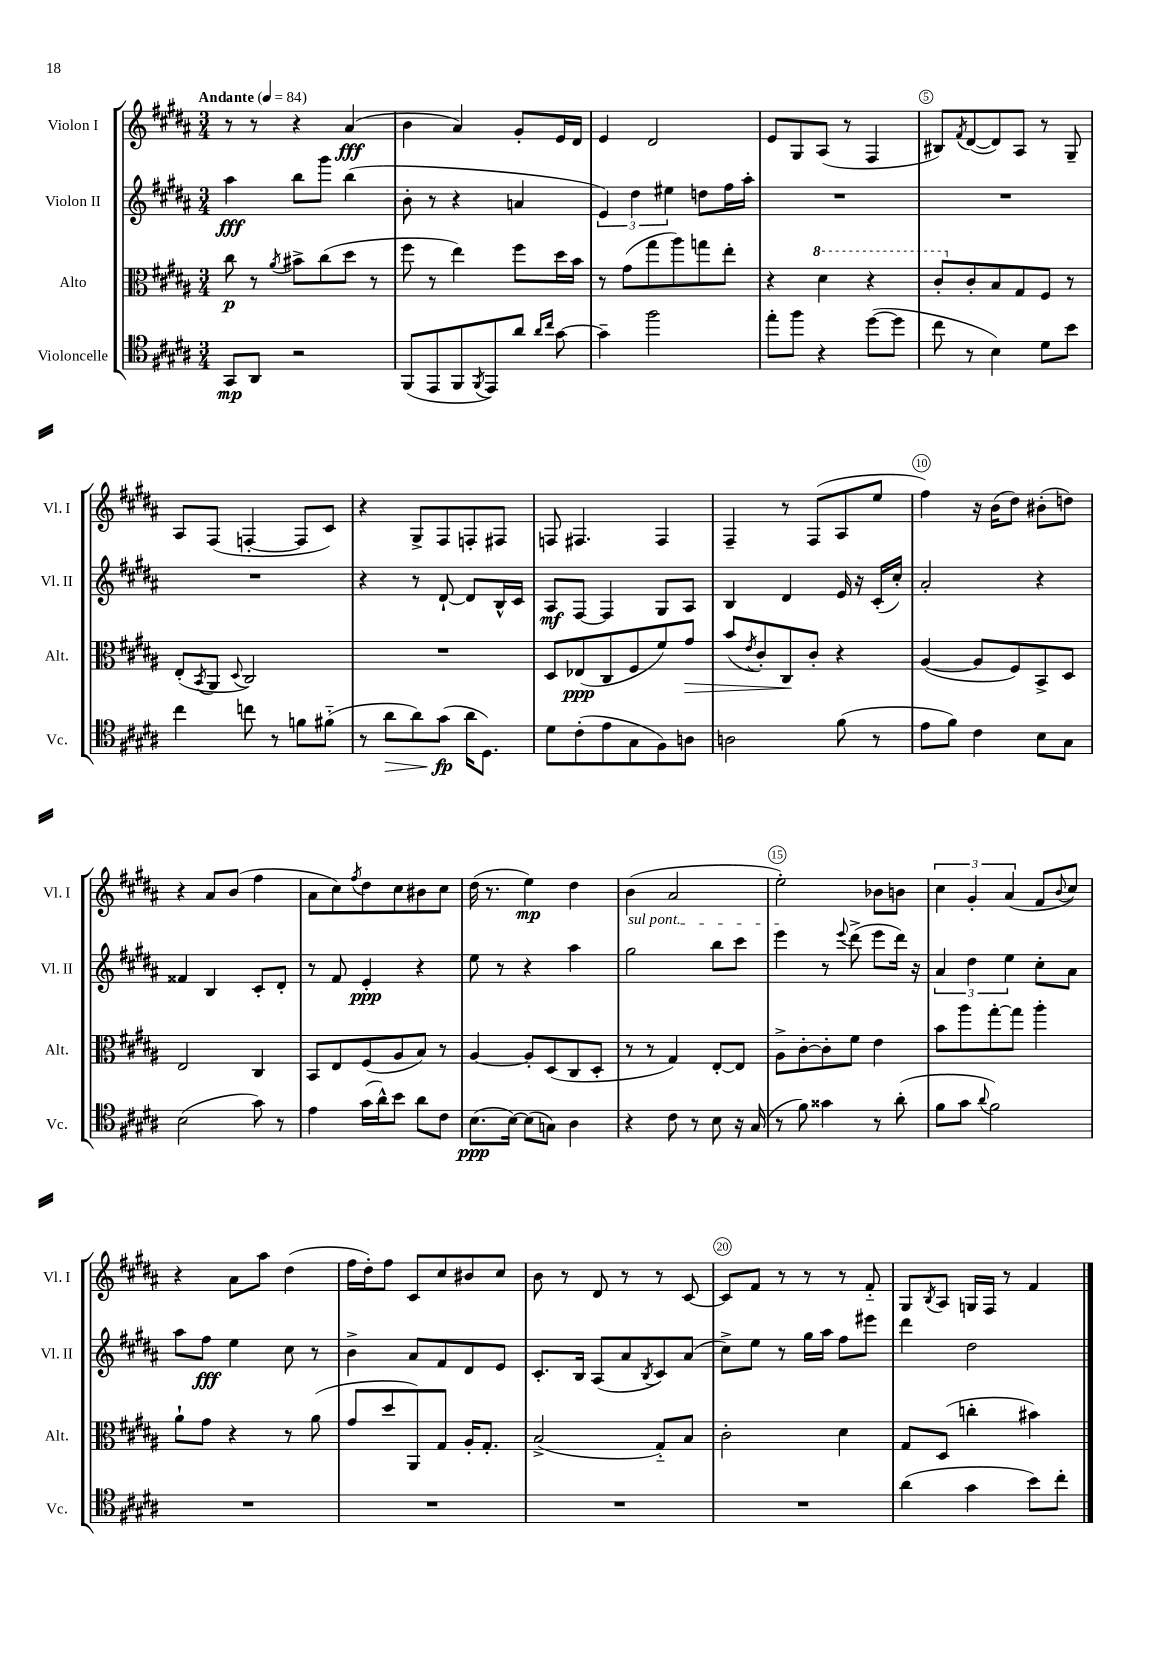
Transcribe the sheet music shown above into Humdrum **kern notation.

**kern	**dynam	**kern	**dynam	**kern	**dynam	**kern	**dynam
*part4	*part4	*part3	*part3	*part2	*part2	*part1	*part1
*staff4	*staff4	*staff3	*staff3	*staff2	*staff2	*staff1	*staff1
*I"Violoncelle	*	*I"Alto	*	*I"Violon II	*	*I"Violon I	*
*I'Vc.	*	*I'Alt.	*	*I'Vl. II	*	*I'Vl. I	*
*clefC4	*	*clefC3	*	*clefG2	*	*clefG2	*
*k[f#c#g#d#a#]	*	*k[f#c#g#d#a#]	*	*k[f#c#g#d#a#]	*	*k[f#c#g#d#a#]	*
*M3/4	*	*M3/4	*	*M3/4	*	*M3/4	*
*MM84	*	*MM84	*	*MM84	*	*MM84	*
=1	=1	=1	=1	=1	=1	=1	=1
!	!	!	!	!	!	!LO:TX:a:B:t=Andante	!
8GG#/L	mp	8cc#\	p	4aa#\	fff	8r	.
8AA#/J	.	8r	.	.	.	8r	.
.	.	8qa#/	.	.	.	.	.
2r	.	8b#X^\L	.	8bb\L	.	4r	.
.	.	(8cc#\	.	8ggg#\J	.	.	.
.	.	8dd#\J	.	(4bb\	.	(4a#/	fff
.	.	8r	.	.	.	.	.
=2	=2	=2	=2	=2	=2	=2	=2
(8FF#/L	.	8ff#\	.	8b'\	.	4b\	.
8EE/	.	8r	.	8r	.	.	.
8FF#/	.	4ee\)	.	4r	.	4a#/)	.
8qFF#/	.	.	.	.	.	.	.
8EE/)	.	.	.	.	.	.	.
8a#/J	.	8ff#\L	.	4an/	.	8g#'/L	.
16qqa#/LL	.	.	.	.	.	.	.
16qqcc#/JJ	.	.	.	.	.	.	.
[8g#\	.	16dd#\L	.	.	.	16e/L	.
.	.	16b\JJ	.	.	.	16d#/JJ	.
=3	=3	=3	=3	=3	=3	=3	=3
4g#~\]	.	8r	.	6e/)	.	4e/	.
.	.	(8g#\L	.	.	.	.	.
.	.	.	.	6dd#\	.	.	.
2ff#\	.	8gg#\	.	.	.	2d#/	.
.	.	.	.	6ee#X\	.	.	.
.	.	8aa#\)	.	.	.	.	.
.	.	8ggn\	.	8ddn\L	.	.	.
.	.	8ee'\J	.	16ff#\L	.	.	.
.	.	.	.	16aa#'\JJ	.	.	.
=4	=4	=4	=4	=4	=4	=4	=4
8ee'\L	.	4r	.	2.r	.	8e/L	.
8ff#\J	.	.	.	.	.	8G#/	.
*	*	*8va	*	*	*	*	*
4r	.	4dd#\	.	.	.	(8A#/J	.
.	.	.	.	.	.	8r	.
([8dd#\L	.	4r	.	.	.	4F#/	.
8dd#\J]	.	.	.	.	.	.	.
=5	=5	=5	=5	=5	=5	=5	=5
8cc#\	.	8cc#'/L	.	2.r	.	8B#X/L)	.
.	.	.	.	.	.	8qf#/	.
*	*	*X8va	*	*	*	*	*
8r	.	8c#'/	.	.	.	([8d#/	.
4B\)	.	8B/	.	.	.	8d#/])	.
.	.	8G#/	.	.	.	8A#/J	.
8d#\L	.	8F#/J	.	.	.	8r	.
8b\J	.	8r	.	.	.	8G#~/	.
!!LO:LB:g=z
=6	=6	=6	=6	=6	=6	=6	=6
4cc#\	.	(8E'/L	.	2.r	.	8A#/L	.
.	.	8qBB/	.	.	.	.	.
.	.	8AA#/J	.	.	.	(8F#/J	.
.	.	8qqD#/	.	.	.	.	.
8ccn\	.	2C#/)	.	.	.	[4Fn'/	.
8r	.	.	.	.	.	.	.
8fn\L	.	.	.	.	.	8F/L]	.
(8f#X\J	.	.	.	.	.	8c#/J)	.
=7	=7	=7	=7	=7	=7	=7	=7
8r	.	2.r	.	4r	.	4r	.
!	!LO:HP:b	!	!	!	!	!	!
8a#\L	>	.	.	.	.	.	.
8a#\)	.	.	.	8r	.	8G#^/L	.
(8g#\J	fp	.	.	[8d#`/	.	8F#/	.
16a#\KL	]	.	.	8d#/L]	.	8Fn'/	.
8.D#\J)	.	.	.	.	.	.	.
.	.	.	.	16B^^/L	.	8F#X/J	.
.	.	.	.	16c#/JJ	.	.	.
=8	=8	=8	=8	=8	=8	=8	=8
8d#\L	.	8D#/L	.	8A#/L	mf	8Fn/	.
(8c#'\	.	(8E-X/	ppp	[8F#/J	.	4.F#X/	.
8e\	.	8C#/	.	4F#/]	.	.	.
8G#\	.	8F#/	.	.	.	.	.
8F#\)	.	8f#/)	.	8G#/L	.	4F#/	.
!	!	!	!LO:HP:b	!	!	!	!
8An\J	.	8g#/J	>	8A#/J	.	.	.
=9	=9	=9	=9	=9	=9	=9	=9
2An\	.	(8b/L	.	4B/	.	4F#~/	.
.	.	8qe/	.	.	.	.	.
.	.	8c#'/)	.	.	.	.	.
.	.	8C#/	.	4d#/	.	8r	.
.	.	8c#'/J	]	.	.	(8F#/L	.
(8f#\	.	4r	.	16e/	.	8A#/	.
.	.	.	.	16r	.	.	.
8r	.	.	.	(16c#'/LL	.	8ee/J	.
.	.	.	.	16cc#'/JJ)	.	.	.
=10	=10	=10	=10	=10	=10	=10	=10
8e\L	.	([4A#/	.	2a#'/	.	4ff#\)	.
8f#\J)	.	.	.	.	.	.	.
4c#\	.	8A#/L]	.	.	.	16r	.
.	.	.	.	.	.	(16b\KL	.
.	.	8F#/)	.	.	.	8dd#\J)	.
8B\L	.	8BB^/	.	4r	.	(8b#X'\L	.
8G#\J	.	8D#/J	.	.	.	8ddn\J)	.
!!LO:LB:g=z
=11	=11	=11	=11	=11	=11	=11	=11
(2B\	.	2E/	.	4f##X/	.	4r	.
.	.	.	.	4B/	.	8a#/L	.
.	.	.	.	.	.	(8b/J	.
8g#\)	.	4C#/	.	8c#'/L	.	4ff#\	.
8r	.	.	.	8d#'/J	.	.	.
=12	=12	=12	=12	=12	=12	=12	=12
4e\	.	8BB/L	.	8r	.	8a#\L	.
.	.	8E/	.	8f#/	.	8cc#\)	.
.	.	.	.	.	.	8qff#/	.
(16g#\LL	.	(8F#/	.	4e'/	ppp	8dd#\	.
16a#^^\J)	.	.	.	.	.	.	.
8b\J	.	8A#/	.	.	.	8cc#\	.
8a#\L	.	8B/J)	.	4r	.	8b#X\	.
8c#\J	.	8r	.	.	.	8cc#\J	.
=13	=13	=13	=13	=13	=13	=13	=13
(8.B\L	ppp	[4A#/	.	8ee\	.	(16dd#\	.
.	.	.	.	.	.	8.r	.
.	.	.	.	8r	.	.	.
[16B\Jk)	.	.	.	.	.	.	.
(8B\L]	.	8A#'/L]	.	4r	.	4ee\)	mp
8Gn\J)	.	(8D#/	.	.	.	.	.
4A#\	.	8C#/	.	4aa#\	.	4dd#\	.
.	.	8D#'/J	.	.	.	.	.
=14	=14	=14	=14	=14	=14	=14	=14
!	!	!	!	!LO:TX:a:i:t=sul pont.	!	!	!
4r	.	8r	.	2gg#\	.	(4b\	.
.	.	8r	.	.	.	.	.
8c#\	.	4G#/)	.	.	.	2a#/	.
8r	.	.	.	.	.	.	.
8B\	.	[8E'/L	.	8bb\L	.	.	.
16r	.	8E/J]	.	8ccc#\J	.	.	.
(16G#/	.	.	.	.	.	.	.
=15	=15	=15	=15	=15	=15	=15	=15
8r	.	8A#^\L	.	4eee\	.	2ee'\)	.
8f#\)	.	[8c#'\	.	.	.	.	.
4g##X\	.	8c#'\]	.	8r	.	.	.
.	.	.	.	8qqeee/	.	.	.
.	.	8f#\J	.	(8ddd#^\	.	.	.
8r	.	4e\	.	8eee\L	.	8b-X\L	.
(8a#'\	.	.	.	16ddd#\Jk)	.	8bn\J	.
.	.	.	.	16r	.	.	.
=16	=16	=16	=16	=16	=16	=16	=16
8f#\L	.	8b\L	.	6a#/	.	6cc#\	.
8g#\J	.	8aa#\	.	.	.	.	.
.	.	.	.	6dd#\	.	6g#'/	.
8qqa#/	.	.	.	.	.	.	.
2f#\)	.	[8gg#'\	.	.	.	.	.
.	.	.	.	6ee\	.	(6a#/	.
.	.	8gg#\J]	.	.	.	.	.
.	.	4aa#'\	.	8cc#'\L	.	8f#/L	.
.	.	.	.	.	.	8qqb/	.
.	.	.	.	8a#\J	.	8cc#/J)	.
!!LO:LB:g=z
=17	=17	=17	=17	=17	=17	=17	=17
2.r	.	8a#`\L	.	8aa#\L	.	4r	.
.	.	8g#\J	.	8ff#\J	fff	.	.
.	.	4r	.	4ee\	.	8a#\L	.
.	.	.	.	.	.	8aa#\J	.
.	.	8r	.	8cc#\	.	(4dd#\	.
.	.	(8a#\	.	8r	.	.	.
=18	=18	=18	=18	=18	=18	=18	=18
2.r	.	8g#/L	.	4b^\	.	16ff#\LL	.
.	.	.	.	.	.	16dd#'\J)	.
.	.	8dd#/	.	.	.	8ff#\J	.
.	.	8AA#/)	.	8a#/L	.	8c#/L	.
.	.	8G#/J	.	8f#/	.	8cc#/	.
.	.	16A#'/KL	.	8d#/	.	8b#X/	.
.	.	8.G#'/J	.	.	.	.	.
.	.	.	.	8e/J	.	8cc#/J	.
=19	=19	=19	=19	=19	=19	=19	=19
2.r	.	(2B^/	.	8.c#'/L	.	8b\	.
.	.	.	.	.	.	8r	.
.	.	.	.	16B/Jk	.	.	.
.	.	.	.	(8A#/L	.	8d#/	.
.	.	.	.	8a#/	.	8r	.
.	.	.	.	8qB/	.	.	.
.	.	8G#/L)	.	8c#/)	.	8r	.
.	.	8B/J	.	(8a#/J	.	[8c#/	.
=20	=20	=20	=20	=20	=20	=20	=20
2.r	.	2c#'\	.	8cc#^\L)	.	8c#/L]	.
.	.	.	.	8ee\J	.	8f#/J	.
.	.	.	.	8r	.	8r	.
.	.	.	.	16gg#\LL	.	8r	.
.	.	.	.	16aa#\JJ	.	.	.
.	.	4d#\	.	8ff#\L	.	8r	.
.	.	.	.	8eee#X\J	.	8f#/	.
=21	=21	=21	=21	=21	=21	=21	=21
(4a#\	.	8G#/L	.	4ddd#\	.	8G#/L	.
.	.	.	.	.	.	8qB/	.
.	.	(8D#/J	.	.	.	8A#/J	.
4g#\	.	4ccn'\	.	2dd#\	.	16Gn/LL	.
.	.	.	.	.	.	16F#/JJ	.
.	.	.	.	.	.	8r	.
8b\L)	.	4b#X\)	.	.	.	4f#/	.
8cc#'\J	.	.	.	.	.	.	.
==	==	==	==	==	==	==	==
*-	*-	*-	*-	*-	*-	*-	*-
